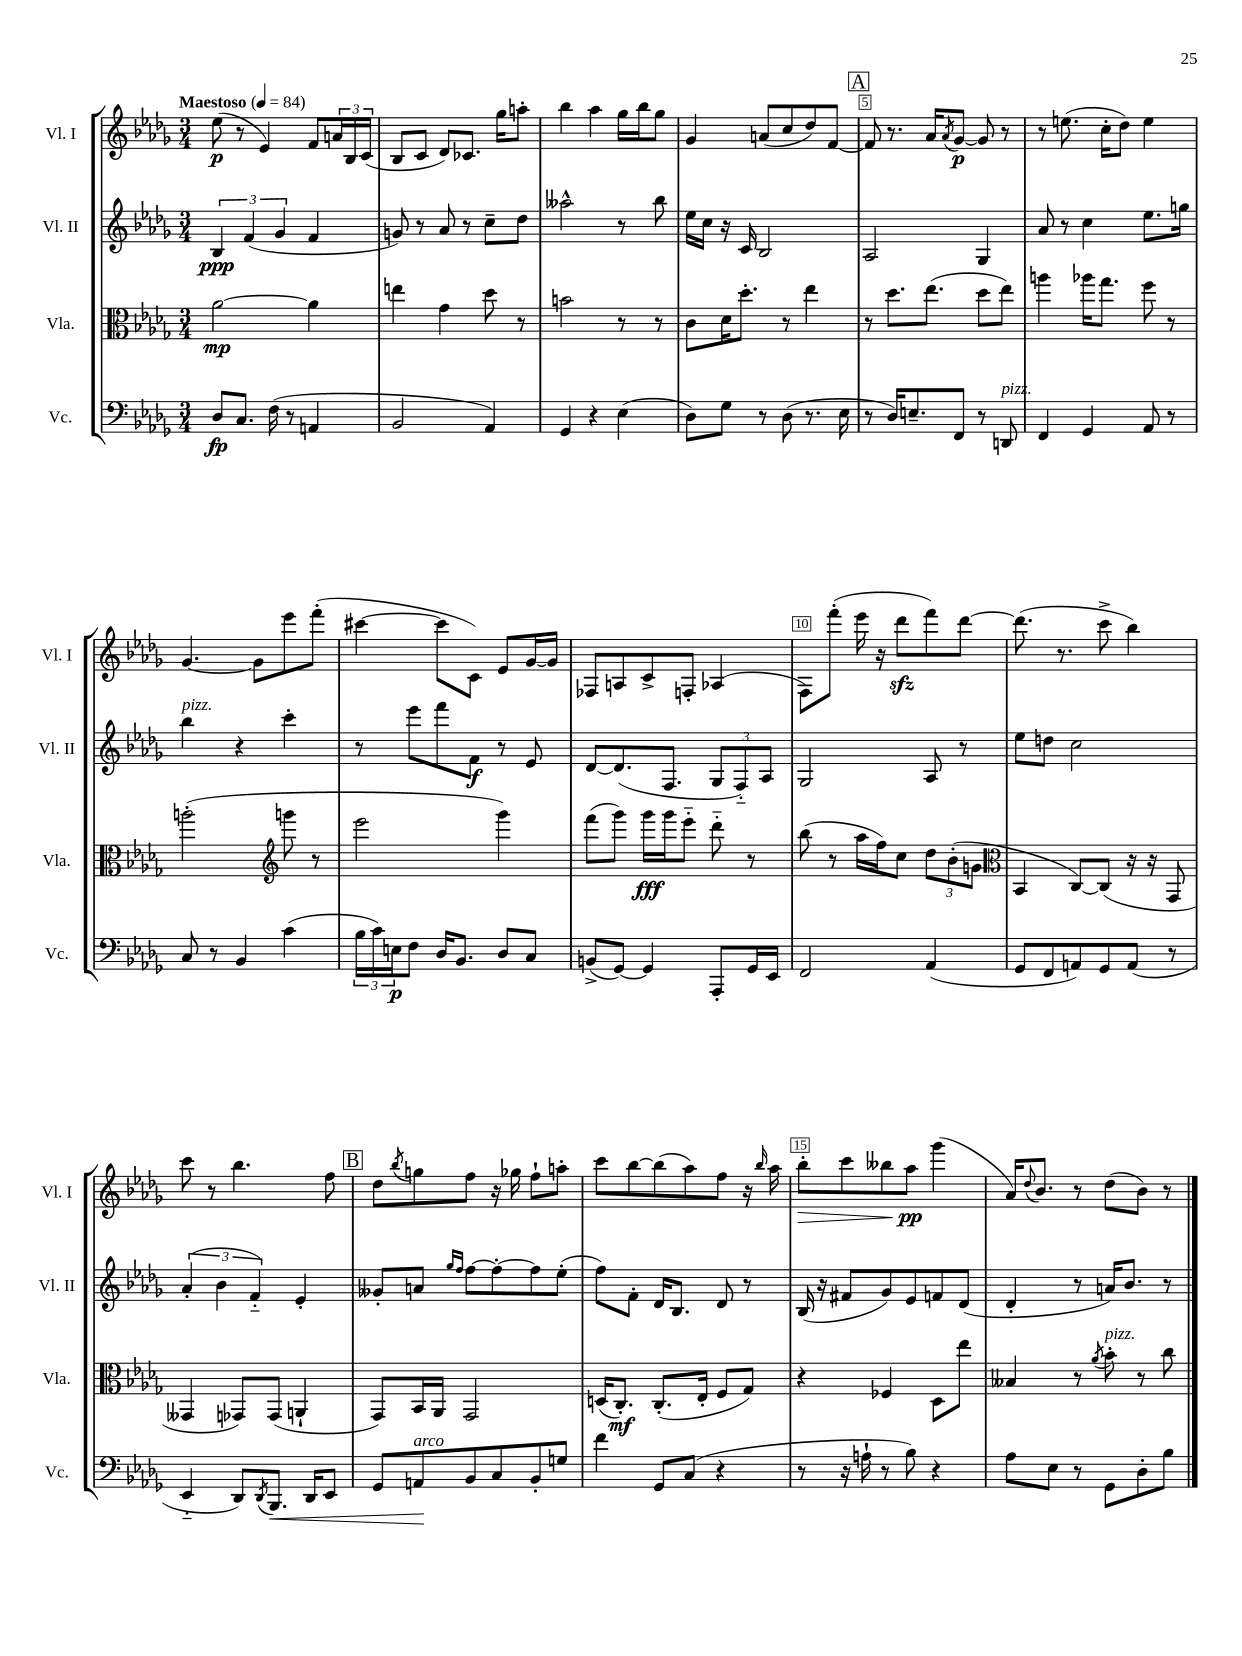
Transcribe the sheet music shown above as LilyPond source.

<<
\new StaffGroup <<
\new Staff = "s0" \with { instrumentName = "Vl. I" shortInstrumentName = "Vl. I" } {
    \clef treble \key des \major \numericTimeSignature \time 3/4 \tempo "Maestoso" 4 = 84
    ees''8\p( r8 ees'4) f'8 \tuplet 3/2 { a'16 bes16 c'16( } |
    bes8 c'8 des'8) ces'8. ges''16 a''8-. |
    bes''4 aes''4 ges''16 bes''16 ges''8 |
    ges'4 a'8( c''8 des''8) f'8~ |
    \mark \markup { \box "A" } f'8 r8. aes'16 \acciaccatura { aes'8 } ges'8~\p ges'8 r8 |
    r8 e''8.( c''16-. des''8) e''4 |
    ges'4.~ ges'8 ees'''8 f'''8-.( |
    cis'''4~ cis'''8 c'8) ees'8 ges'16~ ges'16 |
    fes8 a8 c'8-> f8-. aes4( |
    f8) f'''8-.( ees'''16 r16 des'''8\sfz f'''8) des'''8~ |
    des'''8.( r8. c'''8-> bes''4) |
    c'''8 r8 bes''4. f''8 |
    \mark \markup { \box "B" } des''8 \acciaccatura { bes''8 } g''8 f''8 r16 ges''16 f''8-! a''8-. |
    c'''8 bes''8~ bes''8( aes''8) f''8 r16 \grace { bes''16 } aes''16 |
    bes''8-.\> c'''8 beses''8 aes''8\pp\! ges'''4( |
    aes'16) \appoggiatura { des''8 } bes'8. r8 des''8( bes'8) r8 \bar "|." |
}
\new Staff = "s1" \with { instrumentName = "Vl. II" shortInstrumentName = "Vl. II" } {
    \clef treble \key des \major \numericTimeSignature \time 3/4
    \tuplet 3/2 { bes4\ppp f'4( ges'4 } f'4 |
    g'8) r8 aes'8 r8 c''8-- des''8 |
    aeses''2-^ r8 bes''8 |
    ees''16 c''16 r16 c'16 bes2 |
    \mark \markup { \box "A" } aes2 ges4 |
    aes'8 r8 c''4 ees''8. g''16 |
    bes''4^\markup { \italic "pizz." } r4 c'''4-. |
    r8 ees'''8 f'''8 f'8\f r8 ees'8 |
    des'8~ des'8.( f8. \tuplet 3/2 { ges8 f8-_) aes8 } |
    ges2 aes8 r8 |
    ees''8 d''8 c''2 |
    \tuplet 3/2 { aes'4-.( bes'4 f'4-_) } ees'4-. |
    \mark \markup { \box "B" } geses'8-. a'8 \grace { ges''16 f''16 } f''8~ f''8~-. f''8 ees''8-.( |
    f''8) f'8-. des'16 bes8. des'8 r8 |
    bes16( r16 fis'8 ges'8) ees'8 f'8 des'8( |
    des'4-. r8 a'16) bes'8. r8 \bar "|." |
}
\new Staff = "s2" \with { instrumentName = "Vla." shortInstrumentName = "Vla." } {
    \clef alto \key des \major \numericTimeSignature \time 3/4
    aes'2~\mp aes'4 |
    e''4 ges'4 des''8 r8 |
    b'2 r8 r8 |
    c'8 des'16 des''8.-. r8 ees''4 |
    \mark \markup { \box "A" } r8 des''8. ees''8.( des''8 ees''8) |
    a''4 aes''16 ges''8. f''8 r8 |
    a''2-.( \clef treble g'''8 r8 |
    ees'''2 ges'''4) |
    f'''8( ges'''8) ges'''16\fff ges'''16 ees'''8-_ des'''8-_ r8 |
    bes''8( r8 aes''16 f''16) c''8 \tuplet 3/2 { des''8 bes'8-.( g'8 } |
    \clef alto bes,4 c8~) c8( r16 r16 ges,8 |
    geses,4 ges,8) ges,8( a,4-! |
    \mark \markup { \box "B" } ges,8) bes,16 aes,16 ges,2 |
    d16( c8.-.\mf) c8.-.( ees16-. f8 ges8) |
    r4 fes4 des8 ees''8 |
    beses4 r8 \acciaccatura { aes'8 } bes'8-.^\markup { \italic "pizz." } r8 c''8 \bar "|." |
}
\new Staff = "s3" \with { instrumentName = "Vc." shortInstrumentName = "Vc." } {
    \clef bass \key des \major \numericTimeSignature \time 3/4
    des8\fp c8. f16( r8 a,4 |
    bes,2 aes,4) |
    ges,4 r4 ees4( |
    des8) ges8 r8 des8( r8. ees16 |
    \mark \markup { \box "A" } r8 des16) e8.-- f,8 r8 d,8^\markup { \italic "pizz." } |
    f,4 ges,4 aes,8 r8 |
    c8 r8 bes,4 c'4( |
    \tuplet 3/2 { bes16 c'16) e16\p } f8 des16 bes,8. des8 c8 |
    b,8->( ges,8~) ges,4 aes,,8-. ges,16 ees,16 |
    f,2 aes,4( |
    ges,8 f,8 a,8) ges,8 a,8( r8 |
    ees,4-_ des,8) \acciaccatura { des,8 } bes,,8.\< des,16 ees,8 |
    \mark \markup { \box "B" } ges,8 a,8\!^\markup { \italic "arco" } bes,8 c8 bes,8-. g8 |
    f'4 ges,8 c8( r4 |
    r8 r16 a16-! r8 bes8) r4 |
    aes8 ees8 r8 ges,8 des8-. bes8 \bar "|." |
}
>>
>>
\layout { \context { \Score \override BarNumber.break-visibility = ##(#f #t #t) barNumberVisibility = #(every-nth-bar-number-visible 5) \override BarNumber.stencil = #(make-stencil-boxer 0.1 0.3 ly:text-interface::print) } }
